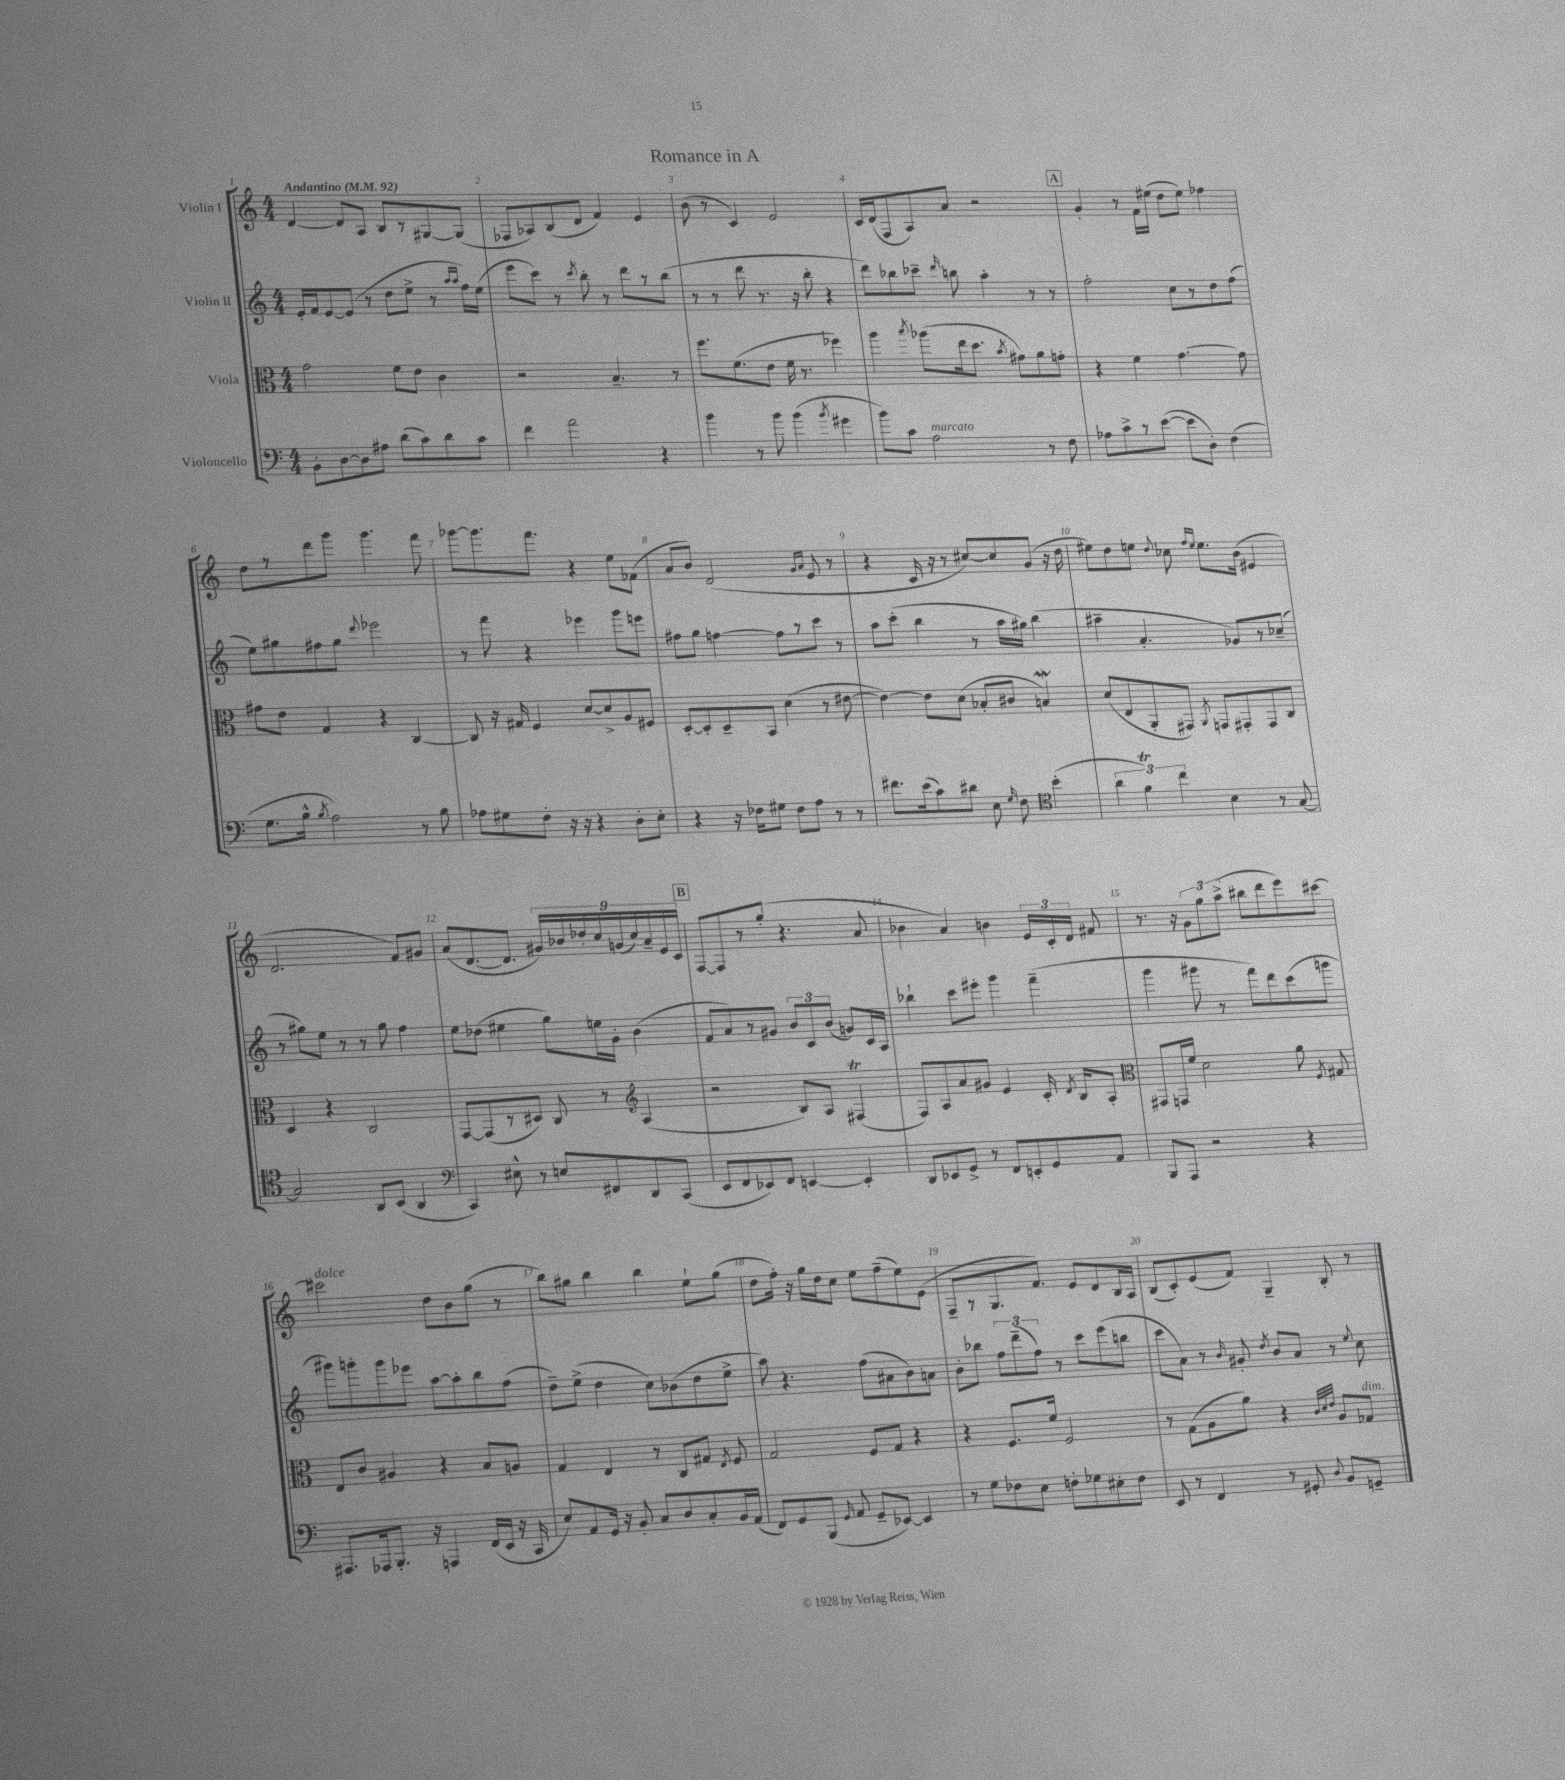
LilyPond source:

\header { title = "Romance in A" }
<<
\new StaffGroup <<
\new Staff = "s0" \with { instrumentName = "Violin I" } {
    \clef treble \key c \major \numericTimeSignature \time 4/4 \tempo "Andantino" 4 = 92
    \autoBeamOff d'4~ d'8[ a8] b8[ r8 gis8~ gis8]( |
    fes8[ aes8) b8( d'8] f'4) e'4 |
    b'8( r8 c'4) e'2 |
    c'16[ d'16( f8 a8) a'8] r2 |
    \mark \markup { \box "A" } g'4-. r8 f'16[ eis''16]( d''8[ eis''8]) fes''4 |
    d''8[ r8 d'''8 g'''8] g'''4. f'''8 |
    ges'''8[~ ges'''8. f'''8.] r4 e''8[ fes'8]( |
    a'8[ b'8]) d'2( \grace { g'16[ a'16] } e'8 r8 |
    r4 c'16 r16 r8 cis''8[~) cis''8 g'8]( r16 d''16 |
    eis''8[) d''8 e''8] \appoggiatura { d''8 } ces''8 \grace { f''16[ e''16] } e''8.[ b'16]( eis'4 |
    d'2. f'8[) gis'8] |
    a'8[( d'8.~ d'8.] \tuplet 9/8 { gis'16[) bes'16 des''16-. c''16 g'16( c''16) a'16-- e'16 c'16] } |
    \mark \markup { \box "B" } f8[~ f8 r8 g''8]-.( r4. a'8 |
    bes'4 a'4) b'4 \tuplet 3/2 { e'16[ c'16-. d'16] } fis'8 |
    r8. r16 \tuplet 3/2 { g'8[ g''8 a''8]->( } bis''8[ d'''8 e'''8) cis'''8]~ |
    cis'''2^\markup { \italic "dolce" } d''8[ b'8 g''8]( r8 |
    b''8[) gis''8] b''4 b''4 e''8[-! gis''8]( |
    d''8[ f''16]-.) r16 g''16[ d''16 c''8] e''8[ f''8--( e''8) e'8]( |
    f8[-- r8 g8. f'8.]) e'8[ d'8 b16 a16] |
    b8[( c'8-.) e'8( f'8]) g4-- b8-. r8 \bar "|." |
}
\new Staff = "s1" \with { instrumentName = "Violin II" } {
    \clef treble \key c \major \numericTimeSignature \time 4/4
    \autoBeamOff e'16[-. f'16 e'8~ e'8]( r8 d''8[ e''8]-> r8 \grace { a''16[ a''16] } f''16[) e''16]( |
    e'''8[ c'''8]) r8 \acciaccatura { c'''8 } b''8-. r8 d'''8[ r8 b''8]( |
    r8 r8 d'''8 r8. r16 b''8-. r4 |
    d'''8[) bes''8 ces'''8]-- \grace { d'''16 } b''8 a''4-. r8 r8 |
    \mark \markup { \box "A" } f''2-. c''8[ r8 d''8 f''8]( |
    e''8[) gis''8 fis''8 gis''8] \appoggiatura { d'''8 } ees'''2 |
    r8 f'''8 r4 ees'''4 g'''8[ e'''8] |
    fis''8[ g''8] f''4~ f''8[ r8 c'''8] r8 |
    a''8[ c'''8]-.( b''4 r8 a''16[ gis''16]) b''4( |
    ais''4-- a'4.-. ges'8[) r8 ces''8]--( |
    r8 gis''8[) e''8] r8 r8 gis''8 f''4 |
    e''8[ des''8]( eis''4 g''8[) e''16 g'16]-. b'4( |
    \mark \markup { \box "B" } f'8[ a'8) r8 gis'8] \tuplet 3/2 { b'8[ c'8 b'8]( } g'8[) c'16 a16] |
    bes''4-! c'''8[ eis'''8]-. g'''4 f'''4--( |
    g'''4 gis'''8 r8 f'''8[) d'''8 c'''8( g'''8] |
    gis'''8[) g'''8-. g'''8 ees'''8] a''8[~ a''8-. b''8 f''8]( |
    d''8[--) e''8]->( d''4 c''8[) bes'8( d''8 e''8]-> |
    a''8) r4. f''8[( ais'8 b'8) a'8] |
    b'8[-. bes''8] \tuplet 3/2 { f''8[ d'''8--( f''8]) } r8 c'''8[ e'''8( b''8] |
    c'''8[ a'8]) r8 \grace { b'16 } gis'8-. \acciaccatura { d''8 } b'8[ a'8] r8 \appoggiatura { e''8 } c''8 \bar "|." |
}
\new Staff = "s2" \with { instrumentName = "Viola" } {
    \clef alto \key c \major \numericTimeSignature \time 4/4
    \autoBeamOff g'2 f'8[ e'8] c'4 |
    r2 b4.-- r8 |
    f''8.[ f'8.( e'8] f'16 r8. fes''4) |
    a''4 \acciaccatura { b''8 } aes''8[( e''16 d''8.] \acciaccatura { b'8 } gis'8[) a'8 g'8]-. |
    \mark \markup { \box "A" } r4 f'4 g'4.~ g'8 |
    gis'8[ e'8] g4 r4 c4~ |
    c8 r16 gis16 f4 d'8[~ d'8-> a8 fis8] |
    d8[~-. d8-. d8-- b,8] d'4( r8 eis'8~ |
    eis'4~) eis'8[ d'8]( bes8[-. cis'8] b4\mordent) |
    d'8[( e8 a,8-. gis,8]) \acciaccatura { a,8 } g,8[ gis,8-. gis,8 c8] |
    d4 r4 c2 |
    g,8[~ g,8( r8 dis8]) c8 r8 \clef treble a4( |
    \mark \markup { \box "B" } r2 b8[) a8] fis4\trill( |
    f8[) a8 a'8 gis'8] e'4 c'16-. \acciaccatura { d'8 } b16[ a8]-. |
    \clef alto gis,8[ g,16 f'16] d'2 a'8 \acciaccatura { f8 } gis8 |
    e8[ c'8] ais4 r4 b8[ a8] |
    g4 e4 r8 c8[ gis8] \acciaccatura { e8 } f8 |
    g2 f8[ g8] r4 |
    r4 f8.[ f'16] f2 |
    r8 g8[( a8 a'8]) r4 \grace { c'32[ d'32 e'32] } a8[ ges8]^\markup { \italic "dim." } \bar "|." |
}
\new Staff = "s3" \with { instrumentName = "Violoncello" } {
    \clef bass \key c \major \numericTimeSignature \time 4/4
    \autoBeamOff b,8[-. d8~ d8 ais8] d'8[( c'8) d'8 c'8] |
    f'4 a'2 r4 |
    b'4 r8 b'8 b'4( \acciaccatura { b'8 } gis'4 |
    b'8[) c'8] a2^\markup { \italic "marcato" } r8 f8 |
    \mark \markup { \box "A" } aes8[ c'8-> r8 e'8]~( e'8[ d8]-.) f4( |
    g8.[ b16]-^ \acciaccatura { b8 } a2) r8 b8 |
    aes8[ gis8 f8]-. r16 r16 r4 d8[-. e8]-. |
    r4 r16 fes16[ gis8] fes8[ a8] r8 r8 |
    fis'8.[ e'16( c'8) dis'8] e8 \grace { g16 } f8 \clef tenor b'4-.( |
    \tuplet 3/2 { a'4 f'4\trill) c''4 } b4 r8 g8~ |
    g2 a,8[ b,8]( a,4 |
    \clef bass c,4) eis8-^ r8 e8[ fis,8 d,8 c,8]( |
    \mark \markup { \box "B" } e,8[ f,8 ees,8) f,8] e,4~ e,4-. |
    d,8[ ees,8 g,8]-> r8 f,8[ e,8-. g,8 a,8] |
    b,,8[ a,,8] r2 r4 |
    ais,,8.[ aes,,16 b,,8.]-. r16 a,,4 f,16[( e,16] r16 c,16 |
    e8[) a,8 g,16] r16 b,8-. c8[ d8 c8-. b,16 a,16]( |
    f,8[) g,8 b,,8]( \grace { g,16 } a,8 g,8[-- ees,8]~) ees,4 |
    r8 g8[ fes8 e8] f8[-. ges8 eis8-. f8] |
    e,8 r8 f,4 r8 gis,8-. \appoggiatura { d8 } b,8[ g,8]-- \bar "|." |
}
>>
>>
\layout { \context { \Score \override BarNumber.break-visibility = ##(#f #t #t) barNumberVisibility = #all-bar-numbers-visible } }
